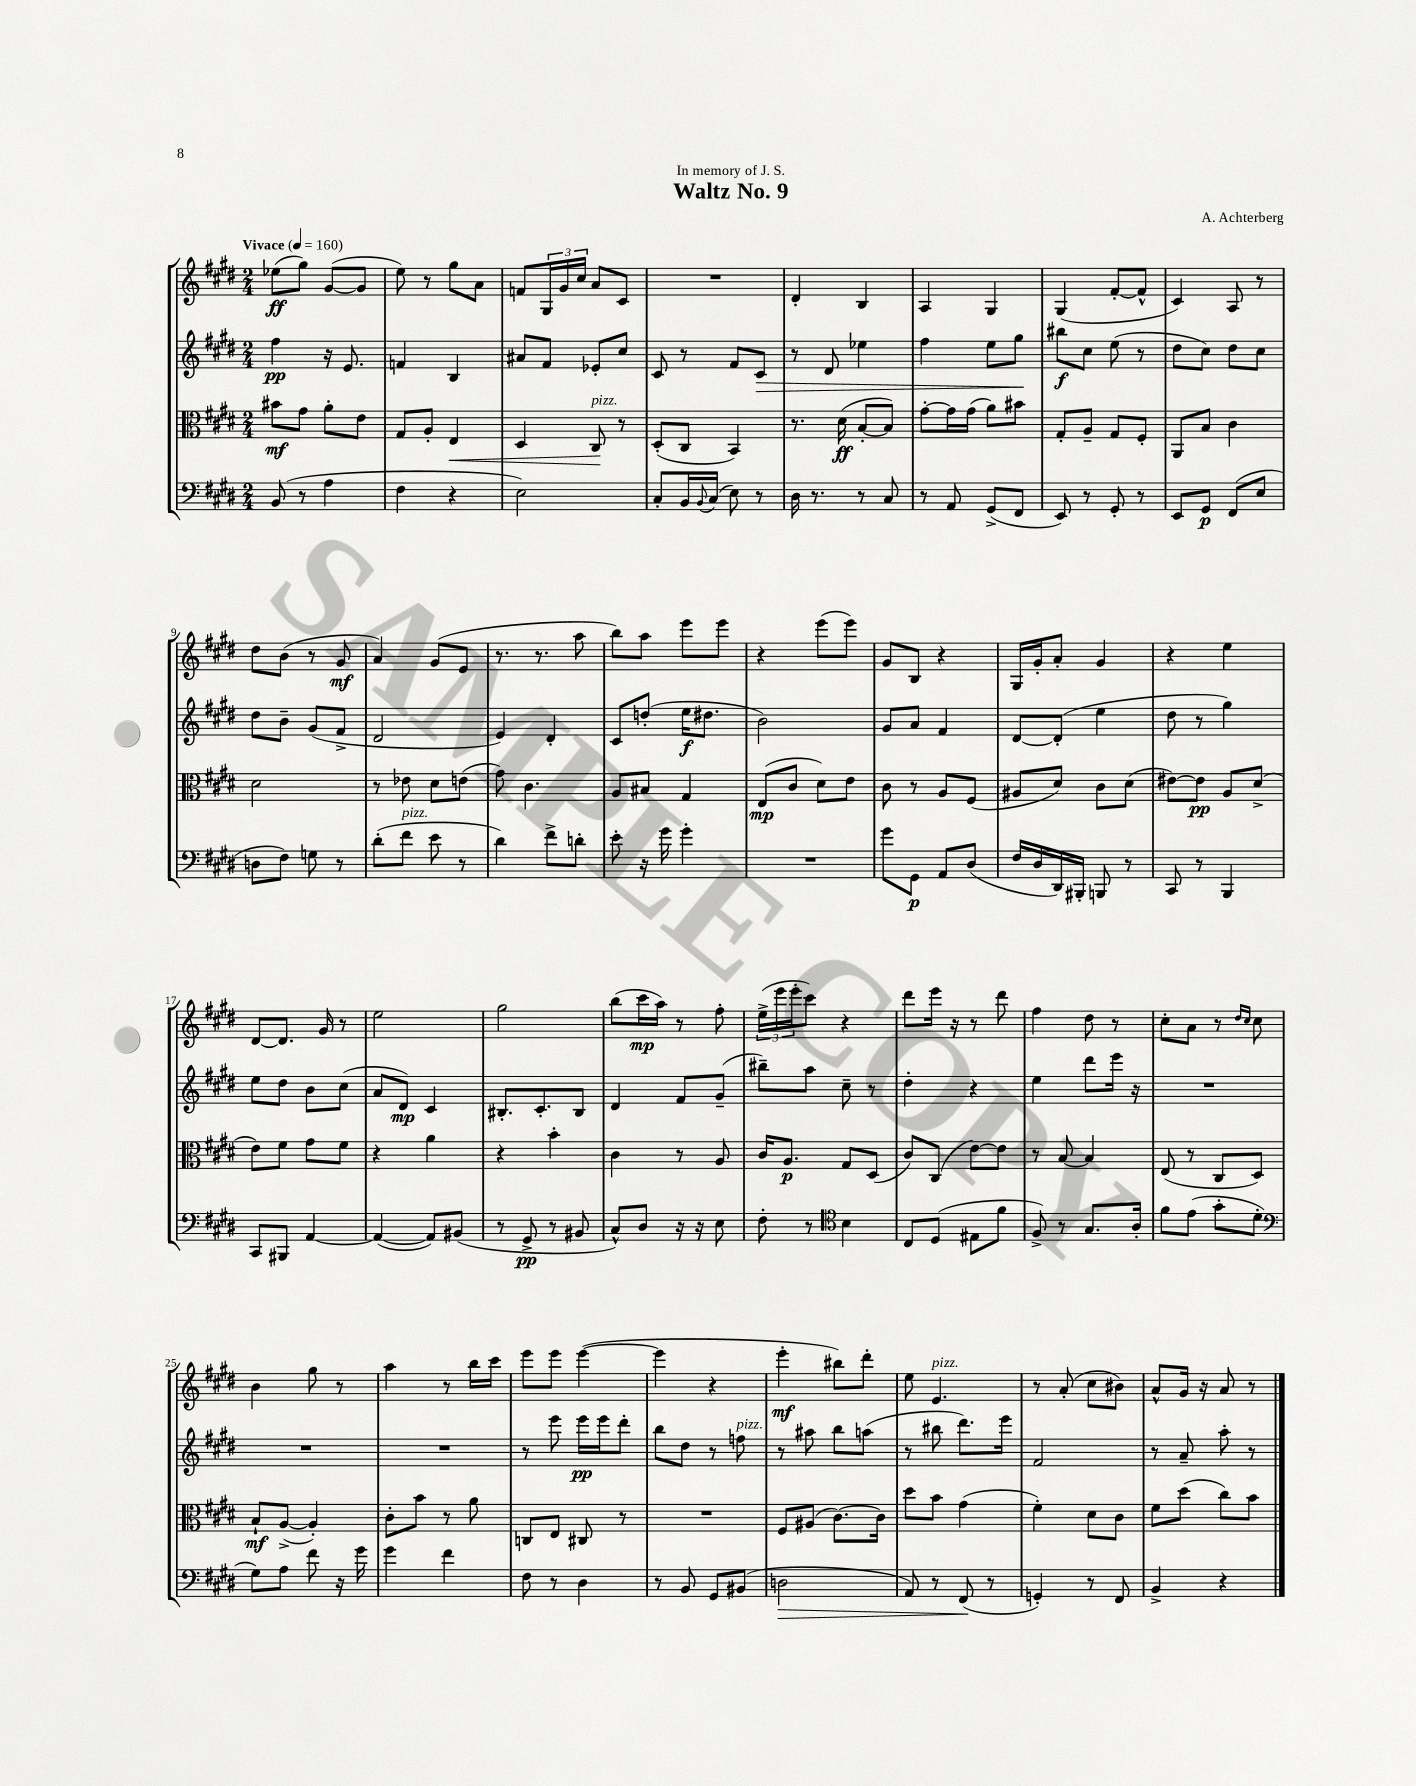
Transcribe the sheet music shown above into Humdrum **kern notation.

**kern	**kern	**kern	**kern
*staff4	*staff3	*staff2	*staff1
*clefF4	*clefC3	*clefG2	*clefG2
*k[f#c#g#d#]	*k[f#c#g#d#]	*k[f#c#g#d#]	*k[f#c#g#d#]
*M2/4	*M2/4	*M2/4	*M2/4
*MM160	*MM160	*MM160	*MM160
(8BB	8b#	4ff#	(8ee-
8r	8g#	.	8gg#)
4A	8a'	16r	([8g#
.	.	8.e	.
.	8e	.	8g#]
=	=	=	=
4F#	8G#	4f	8ee)
.	8A'	.	8r
4r	4E	4B	8gg#
.	.	.	8a
=	=	=	=
2E)	4D#	8a#	8f
.	.	8f#	24G#
.	.	.	24g#
.	.	.	24cc#
.	8C#	8e-'	8a
.	8r	8cc#	8c#
=	=	=	=
8C#'	(8D#'	8c#	2r
16BB	8C#	8r	.
8qqBB	.	.	.
(16C#	.	.	.
8E)	4BB)	8f#	.
8r	.	8c#	.
=	=	=	=
16D#	8.r	8r	4d#'
8.r	.	.	.
.	.	8d#	.
.	(16d#	.	.
8r	[8B'	4ee-	4B
8C#	8B])	.	.
=	=	=	=
8r	[8g#'	4ff#	4A
8AA	16g#]	.	.
.	(16g#	.	.
(8GG#^	8a)	8ee	4G#
8FF#	8b#	8gg#	.
=	=	=	=
8EE)	8G#'	8bb#	(4G#
8r	8A~	8cc#	.
8GG#'	8G#	(8ee	[8f#'
8r	8F#'	8r	8f#^^]
=	=	=	=
8EE	8AA	8dd#	4c#)
8GG#	8B	8cc#)	.
(8FF#	4c#	8dd#	8A
8E	.	8cc#	8r
=	=	=	=
8D	2d#	8dd#	8dd#
8F#)	.	8b~	(8b
8G	.	(8g#	8r
8r	.	8f#^	8g#
=	=	=	=
(8d#'	8r	2d#	4a)
8f#	8e-	.	.
8e	8d#	.	(8g#
8r	(8e	.	8e
=	=	=	=
4d#)	8g#)	4e)	8.r
.	4.c#	.	.
.	.	.	8.r
8f#^	.	4d#'	.
8d'	.	.	8aa
=	=	=	=
8e'	8A	8c#	8bb)
16r	8B#	(8dd'	8aa
16g#	.	.	.
4g#'	4G#	16ee	8eee
.	.	8.dd#	.
.	.	.	8eee
=	=	=	=
2r	(8E	2b)	4r
.	8c#	.	.
.	8d#)	.	(8eee
.	8e	.	8eee)
=	=	=	=
8g#	8c#	8g#	8g#
8GG#	8r	8a	8B
8AA	8A	4f#	4r
(8D#	(8F#	.	.
=	=	=	=
16F#	8A#	[8d#	16G#
16D#	.	.	16g#'
16DD#)	8d#)	(8d#']	8a'
16BBB#'	.	.	.
8BBB	8c#	4ee	4g#
8r	(8d#	.	.
=	=	=	=
8CC#	[8e#)	8dd#	4r
8r	8e#]	8r	.
4BBB	8A	4gg#)	4ee
.	(8d#^	.	.
=	=	=	=
8CC#	8e)	8ee	[8d#
8BBB#	8f#	8dd#	8.d#]
[4AA	8g#	8b	.
.	.	.	16g#
.	8f#	(8cc#	8r
=	=	=	=
(4AA_	4r	8a	2ee
.	.	8d#)	.
8AA])	4a	4c#	.
(8BB#	.	.	.
=	=	=	=
8r	4r	8.B#'	2gg#
8GG#^	.	.	.
.	.	8.c#'	.
8r	4b'	.	.
8BB#	.	8B#	.
=	=	=	=
8C#^^)	4c#	4d#	(8bb
8D#	.	.	16ccc#
.	.	.	16aa)
16r	8r	8f#	8r
16r	.	.	.
8E	8A	(8g#~	8ff#'
=	=	=	=
8F#'	16c#	8bb#~)	(24ee^
.	.	.	24eee
.	8.A	.	.
.	.	.	24eee'
8r	.	8aa	8ccc#)
*clefC4	*	*	*
4B	8G#	8cc#~	4r
.	(8D#	8r	.
=	=	=	=
8C#	8c#)	4dd#'	8ddd#
(8D#	(8C#	.	16eee
.	.	.	16r
8E#	[8e)	4r	8r
8f#	8e]	.	8ddd#
=	=	=	=
8F#^)	8r	4ee	4ff#
8r	[8B	.	.
8.G#	4B]	8ddd#	8dd#
.	.	16eee	8r
16A'	.	16r	.
=	=	=	=
8f#	(8E	2r	8cc#'
(8e	8r	.	8a
8g#'	8C#	.	8r
.	.	.	16qqdd#
.	.	.	16qqcc#
8d#'	8D#)	.	8cc#
=	=	=	=
*clefF4	*	*	*
8G#)	8B`	2r	4b
8A	([8A^	.	.
8f#	4A'])	.	8gg#
16r	.	.	8r
16g#	.	.	.
=	=	=	=
4g#	8c#'	2r	4aa
.	8b	.	.
4f#	8r	.	8r
.	8a	.	16bb
.	.	.	16ccc#
=	=	=	=
8F#	8C	8r	8eee
8r	8E	8eee	8eee
4D#	8C#	16eee	([4eee
.	.	16eee	.
.	8r	8ddd#'	.
=	=	=	=
8r	2r	8bb	4eee]
8BB	.	8dd#	.
8GG#	.	8r	4r
(8BB#	.	8ff	.
=	=	=	=
2D	8F#	8r	4eee'
.	(8A#	8aa#	.
.	[8.c#)	8bb	8bb#)
.	.	(8aa	8ddd#'
.	16c#]	.	.
=	=	=	=
8AA)	8dd#	8r	8ee
8r	8b	8bb#	4.e
(8FF#	(4g#	8.ddd#)	.
8r	.	.	.
.	.	16eee	.
=	=	=	=
4GG')	4f#')	2f#	8r
.	.	.	(8a'
8r	8d#	.	8cc#
8FF#	8c#	.	8b#)
=	=	=	=
4BB^	8f#	8r	8a^^
.	(8dd#	8a~	16g#
.	.	.	16r
4r	8cc#)	8aa'	8a
.	8b	8r	8r
==	==	==	==
*-	*-	*-	*-
